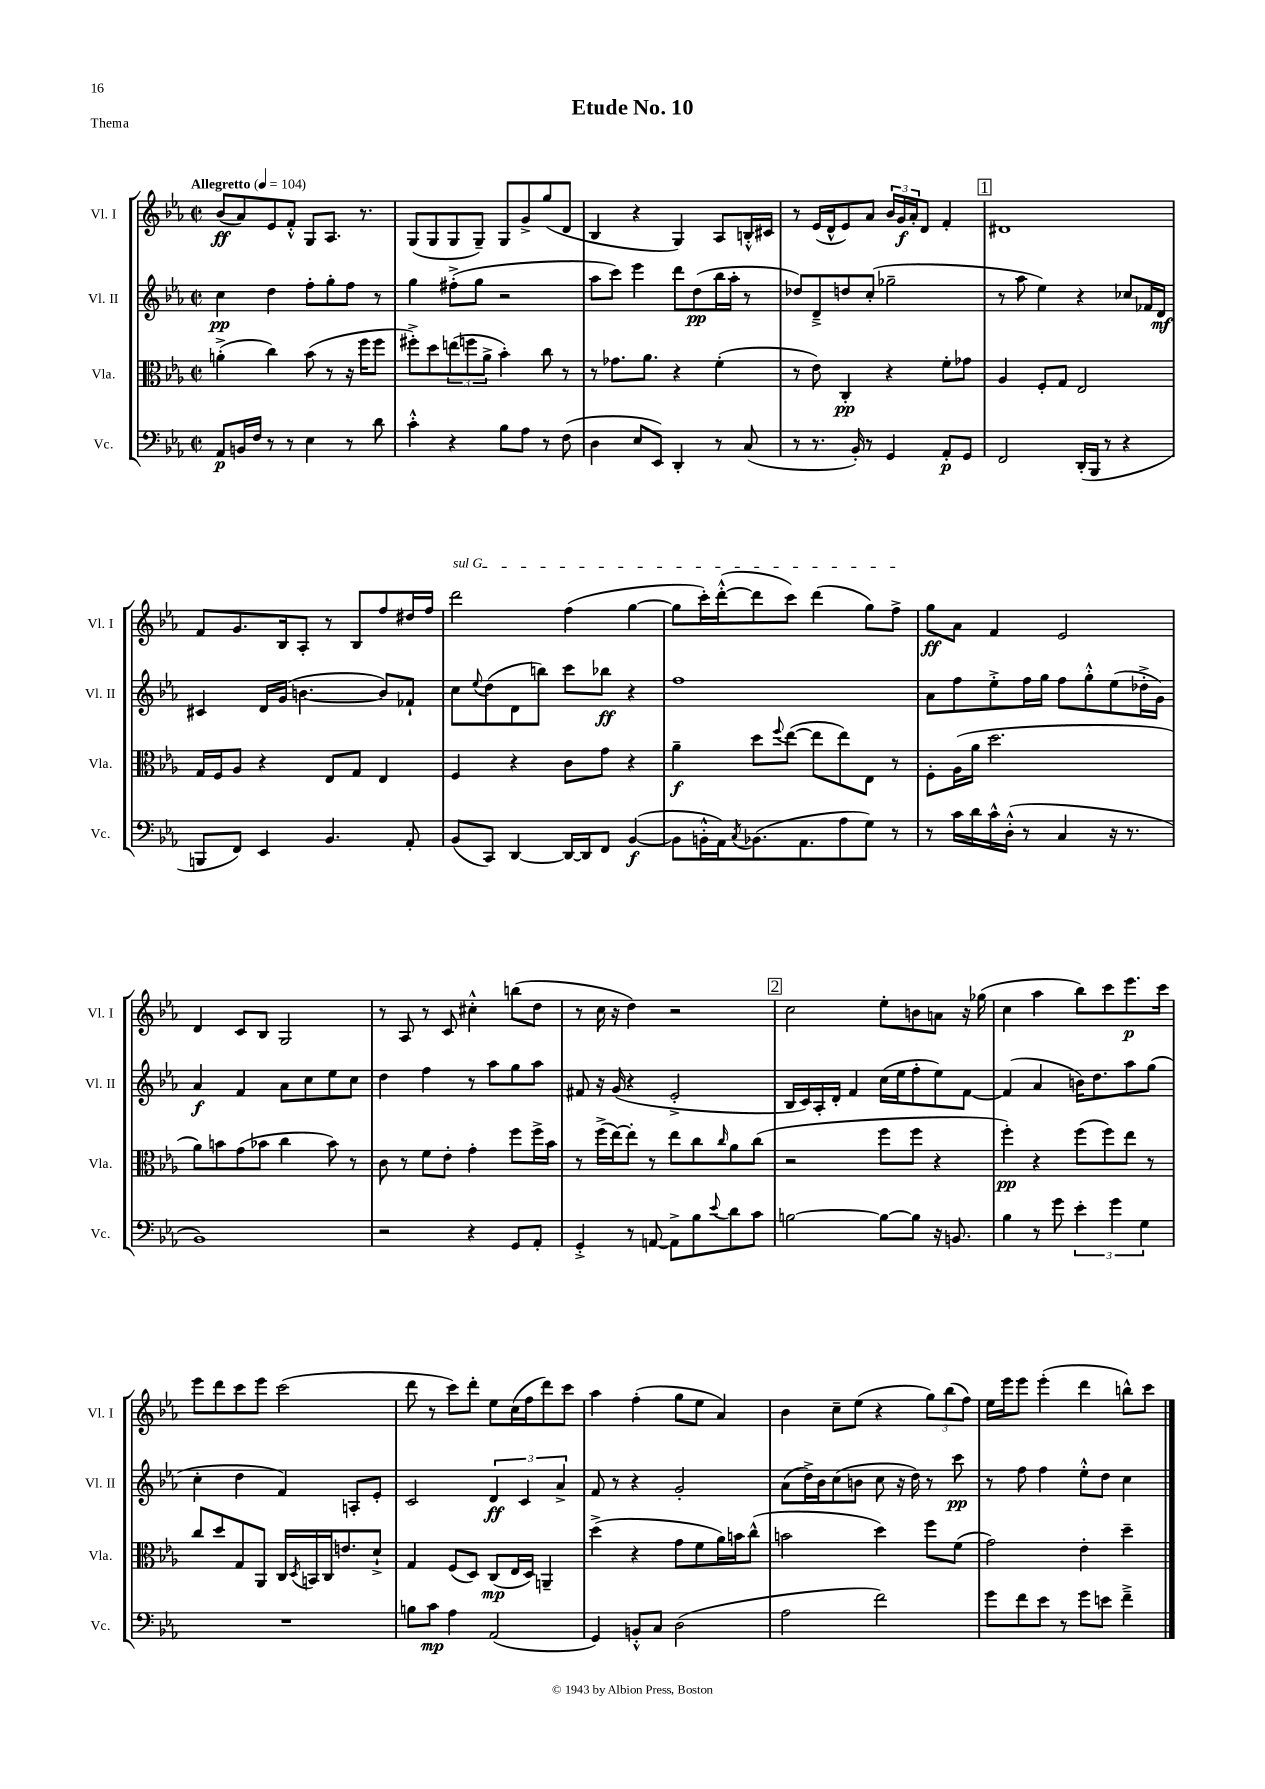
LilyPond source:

\header { title = "Etude No. 10" piece = "Thema" }
<<
\new StaffGroup <<
\new Staff = "s0" \with { instrumentName = "Vl. I" shortInstrumentName = "Vl. I" } {
    \clef treble \key ees \major \defaultTimeSignature \time 2/2 \tempo "Allegretto" 4 = 104
    bes'8\ff( aes'8) ees'8 f'8-.-^ g8 aes8. r8. |
    g8( g8 g8 g8--) g8 g'8-> g''8( d'8 |
    bes4 r4 g4) aes8 b16-.-^ cis'16 |
    r8 ees'16( d'16-^ ees'8) aes'8 \tuplet 3/2 { bes'16 g'16\f aes'16-. } d'8 f'4-. |
    \mark \markup { \box "1" } dis'1 |
    f'8 g'8. bes16 aes8-. r8 bes8 f''8 dis''16 f''16 |
    \once \override TextSpanner.bound-details.left.text = \markup { \italic "sul G" } d'''2\startTextSpan f''4( g''4~ |
    g''8 c'''16-.) d'''16~-.-^( d'''8 c'''8) d'''4( g''8) f''8->\stopTextSpan |
    g''8\ff aes'8 f'4 ees'2 |
    d'4 c'8 bes8 g2 |
    r8 aes8 r8 c'8 cis''4-.-^ b''8( d''8 |
    r8 c''16 r16 d''4) r2 |
    \mark \markup { \box "2" } c''2 ees''8-. b'8 a'8 r16 ges''16( |
    c''4 aes''4 bes''8) c'''8 ees'''8.\p c'''16 |
    ees'''8 d'''8 c'''8 ees'''8 c'''2( |
    d'''8 r8 c'''8) d'''8-. ees''8 c''16( f''16 d'''8) c'''8 |
    aes''4 f''4-.( g''8 ees''8 aes'4) |
    bes'4 c''8-- ees''8( r4 \tuplet 3/2 { g''8) bes''8( f''8) } |
    ees''16 ees'''16 ees'''8 ees'''4-.( d'''4 b''8-^) c'''8 \bar "|." |
}
\new Staff = "s1" \with { instrumentName = "Vl. II" shortInstrumentName = "Vl. II" } {
    \clef treble \key ees \major \defaultTimeSignature \time 2/2
    c''4\pp d''4 f''8-. g''8-. f''8 r8 |
    g''4 fis''8-.->( g''8 r2 |
    aes''8 c'''8) ees'''4 d'''8 d''8\pp( bes''16 aes''16-. r8 |
    des''8) d'8---> d''8 c''8-.( ges''2-- |
    \mark \markup { \box "1" } r8 aes''8 ees''4) r4 ces''8 fes'16 d'16\mf |
    cis'4 d'16 g'16( b'4.~ b'8) fes'8-! |
    c''8 \appoggiatura { ees''8 } d''8( d'8 b''8) c'''8 bes''8\ff r4 |
    f''1 |
    aes'8 f''8 ees''8-.-> f''16 g''16 f''8 g''8-.-^ ees''8( des''16-.-> g'16) |
    aes'4\f f'4 aes'8 c''8 ees''8 c''8 |
    d''4 f''4 r8 aes''8 g''8 aes''8 |
    fis'8 r16 g'16( r4 ees'2-.-> |
    \mark \markup { \box "2" } bes16 c'16) aes16-. d'16-. f'4 c''16( ees''16 f''8-. ees''8) f'8~ |
    f'4( aes'4 b'16) d''8. aes''8 g''8( |
    c''4-. d''4 f'4) a8-. ees'8-. |
    c'2 \tuplet 3/2 { d'4\ff c'4 aes'4-> } |
    f'8 r8 r4 g'2-. |
    aes'8( d''16->) bes'16 c''8( b'8 c''8 r16 d''16) r8 c'''8\pp |
    r8 f''8 f''4 ees''8-.-^ d''8 c''4 \bar "|." |
}
\new Staff = "s2" \with { instrumentName = "Vla." shortInstrumentName = "Vla." } {
    \clef alto \key ees \major \defaultTimeSignature \time 2/2
    a'4-.->( c''4) bes'8( r8 r16 f''16 f''8 |
    fis''8-.->) d''8 \tuplet 3/2 { e''8( f''8 aes'8-> } bes'4-.) c''8 r8 |
    r8 ges'8. aes'8. r4 f'4-.( |
    r8 ees'8) c4-.\pp r4 f'8-. ges'8 |
    \mark \markup { \box "1" } aes4 f8-. g8 ees2 |
    g16 f16 aes8 r4 ees8 g8 ees4 |
    f4 r4 c'8 g'8 r4 |
    aes'4--\f d''8 \appoggiatura { f''8 } ees''8~( ees''8 ees''8) ees8 r8 |
    f8-. aes16( aes'16 d''2. |
    aes'8) b'8 g'8( bes'8 c''4 bes'8) r8 |
    c'8 r8 f'8 ees'8-. g'4-. f''8 f''16-> bes'16 |
    r8 f''16->( ees''16~) ees''8-. r8 ees''8 c''8 \grace { c''16 } aes'8 c''8( |
    \mark \markup { \box "2" } r2 f''8 f''8 r4 |
    f''4-.\pp) r4 f''8( f''8) ees''8 r8 |
    c''8 d''8 g8 aes,8 c16 \acciaccatura { d8 } b,16 c16 e'8. d'8-!-> |
    g4 f8( d8) c8\mp( ees16 d16) a,4-- |
    d''4->( r4 g'8 f'8 aes'16) b'16 c''8-^( |
    b'2 d''4) f''8 f'8( |
    g'2) ees'4-. d''4-- \bar "|." |
}
\new Staff = "s3" \with { instrumentName = "Vc." shortInstrumentName = "Vc." } {
    \clef bass \key ees \major \defaultTimeSignature \time 2/2
    aes,8\p b,16 f16 r8 r8 ees4 r8 d'8 |
    c'4-.-^ r4 bes8 aes8 r8 f8( |
    d4 ees8 ees,8) d,4-. r8 c8( |
    r8 r8. bes,16-.) r8 g,4 aes,8-.\p g,8 |
    \mark \markup { \box "1" } f,2 d,16-.( bes,,16 r8 r4 |
    b,,8 f,8) ees,4 bes,4. aes,8-. |
    bes,8( c,8) d,4~ d,16~ d,16 f,8 bes,4~\f( |
    bes,8 b,16-.-^ aes,16) \acciaccatura { c8 } bes,8.( aes,8. aes8 g8) r8 |
    r8 c'16 d'16 c'16-^ d16-.-^( r8 c4 r16 r8. |
    bes,1) |
    r2 r4 g,8 aes,8-. |
    g,4-.-> r8 a,8~ a,8-> bes8 \appoggiatura { ees'8 } d'8 c'8 |
    \mark \markup { \box "2" } b2~ b8~ b8 r16 b,8. |
    bes4 r8 g'8 \tuplet 3/2 { ees'4-. g'4 g4 } |
    R1 |
    b8 c'8\mp aes4 aes,2( |
    g,4) b,8-.-^ c8 d2( |
    aes2 f'2) |
    g'8 f'8 ees'8 r8 g'8 e'8 f'4---> \bar "|." |
}
>>
>>
\layout { \context { \Score \remove "Bar_number_engraver" } }
